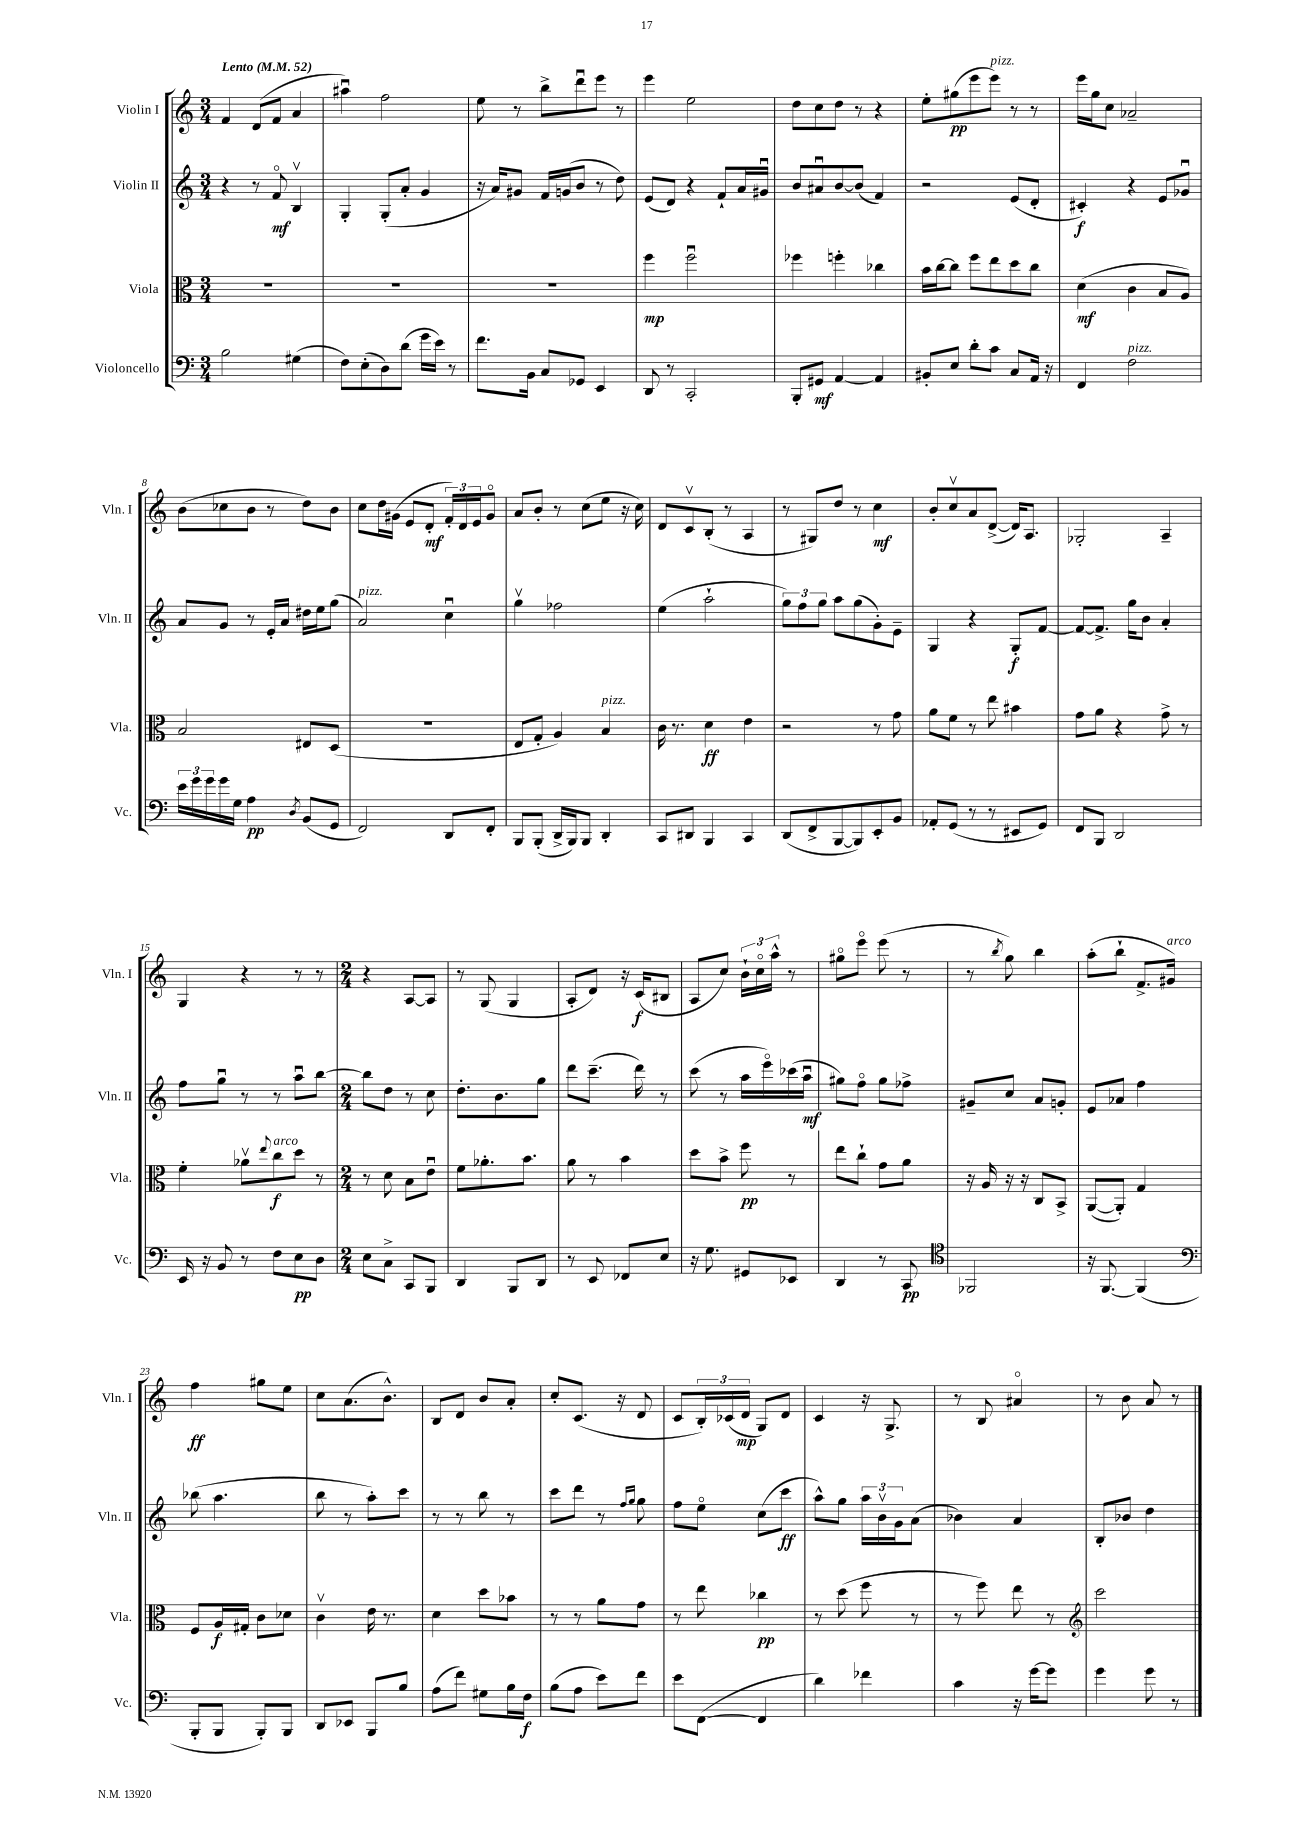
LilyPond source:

<<
\new StaffGroup <<
\new Staff = "s0" \with { instrumentName = "Violin I" shortInstrumentName = "Vln. I" } {
    \clef treble \key c \major \numericTimeSignature \time 3/4 \tempo "Lento" 4 = 52
    f'4 d'8( f'8 a'4 |
    ais''4\downbow) f''2 |
    e''8 r8 b''8-> d'''8\downbow e'''8 r8 |
    e'''4 e''2 |
    d''8 c''8 d''8 r8 r4 |
    e''8-. gis''8\pp( e'''8 e'''8^\markup { \italic "pizz." }) r8 r8 |
    e'''16 g''16 c''8 aes'2-- |
    b'8( ces''8 b'8 r8 d''8) b'8 |
    c''8 d''16 gis'16( e'8 d'8-.\mf \tuplet 3/2 { f'16-.) d'16 e'16 } gis'8\flageolet |
    a'8 b'8-. r8 c''8( e''8 r16 c''16) |
    d'8 c'8\upbow b8-.( r8 a4 |
    r8 gis8) d''8 r8 c''4\mf |
    b'8-. c''8\upbow a'8 d'8~->( d'16) a8. |
    ges2-. a4-- |
    g4 r4 r8 r8 |
    \numericTimeSignature \time 2/4 r4 a8~ a8 |
    r8 g8( g4 |
    a8-. d'8) r16 c'16\f( bis8 |
    a8 c''8) \tuplet 3/2 { b'16-! c''16\flageolet a''16-^ } r8 |
    gis''8\flageolet e'''8\flageolet e'''8( r8 |
    r8 \acciaccatura { b''8 } g''8) b''4 |
    a''8-.( b''8-! f'8.-> gis'16^\markup { \italic "arco" }) |
    f''4\ff gis''8 e''8 |
    c''8 a'8.( b'8.-^) |
    b8 d'8 b'8 a'8-. |
    c''8-. c'8.( r16 d'8 |
    c'8 \tuplet 3/2 { b16-.) ces'16( d'16\mp } g8) d'8 |
    c'4 r16 g8.-> |
    r8 b8 ais'4\flageolet |
    r8 b'8 a'8 r8 \bar "|." |
}
\new Staff = "s1" \with { instrumentName = "Violin II" shortInstrumentName = "Vln. II" } {
    \clef treble \key c \major \numericTimeSignature \time 3/4
    r4 r8 f'8\flageolet\mf b4\upbow |
    g4-. g8-.( a'8-. g'4 |
    r16 a'16) gis'8 f'16 g'16( b'8 r8 d''8) |
    e'8( d'8) r4 f'8-! a'16 gis'16\downbow |
    b'8 ais'8\downbow b'8~ b'8( f'4) |
    r2 e'8( d'8-. |
    cis'4-.\f) r4 e'8 ges'8\downbow |
    a'8 g'8 r8 e'16-. a'16 dis''16 e''16 g''8( |
    a'2^\markup { \italic "pizz." }) c''4\downbow |
    g''4\upbow fes''2 |
    e''4( a''2-! |
    \tuplet 3/2 { g''8) f''8 g''8 } a''8 g''8( g'8-.) e'8-- |
    g4 r4 g8-.\f f'8~ |
    f'8~ f'8.-> g''16 b'8 a'4-. |
    f''8 g''8\downbow r8 r8 a''8\downbow b''8~ |
    \numericTimeSignature \time 2/4 b''8 d''8 r8 c''8 |
    d''8.-. b'8. g''8 |
    d'''8 c'''8.--( d'''16) r8 |
    c'''8( r8 a''16 e'''16\flageolet) ces'''16( a''16\downbow\mf |
    gis''8) f''8\flageolet gis''8 fes''8-> |
    gis'8-- c''8 a'8 g'8-. |
    e'8 aes'8 f''4 |
    bes''8( a''4. |
    b''8 r8 a''8-.) c'''8 |
    r8 r8 b''8 r8 |
    c'''8 d'''8 r8 \grace { f''16 g''16 } g''8 |
    f''8 e''8\flageolet c''8( c'''8\ff |
    a''8-^) g''8 \tuplet 3/2 { a''16 b'16\upbow g'16 } a'8( |
    bes'4) a'4 |
    b8-. bes'8 d''4 \bar "|." |
}
\new Staff = "s2" \with { instrumentName = "Viola" shortInstrumentName = "Vla." } {
    \clef alto \key c \major \numericTimeSignature \time 3/4
    R2. |
    R2. |
    R2. |
    f''4\mp f''2\downbow |
    fes''4 f''4-. ces''4 |
    b'16 c''16~ c''8 f''8 e''8 d''8 c''8 |
    d'4\mf( c'4 b8 a8) |
    b2 eis8 d8( |
    R2. |
    e8 g8-. a4) b4^\markup { \italic "pizz." } |
    c'16 r8. d'4\ff e'4 |
    r2 r8 g'8 |
    a'8 f'8 r8 e''8 bis'4 |
    g'8 a'8 r4 g'8-> r8 |
    f'4-. aes'8\upbow \appoggiatura { e''8 } c''8\f^\markup { \italic "arco" } d''8 r8 |
    \numericTimeSignature \time 2/4 r8 d'8 b8 e'8\downbow |
    f'8 aes'8.-. b'8. |
    a'8 r8 b'4 |
    d''8 b'8-> f''8\pp r8 |
    e''8 c''8-! g'8 a'8 |
    r16 a16 r16 r16 c8 b,8-> |
    a,8~( a,8-.) g4 |
    f8 a16\f gis16-. c'8 des'8 |
    c'4\upbow e'16 r8. |
    d'4 d''8 bes'8 |
    r8 r8 a'8 g'8 |
    r8 e''8 ces''4\pp |
    r8 d''8( f''8 r8 |
    r8 f''8) e''8 r8 |
    \clef treble c'''2 \bar "|." |
}
\new Staff = "s3" \with { instrumentName = "Violoncello" shortInstrumentName = "Vc." } {
    \clef bass \key c \major \numericTimeSignature \time 3/4
    b2 gis4( |
    f8) e8-.( d8) d'8( g'16 e'16) r8 |
    f'8. b,16 c8 ges,8 e,4 |
    d,8 r8 c,2-. |
    b,,8-. gis,8\mf a,4~ a,4 |
    bis,8-. e8 d'8-. c'8 c8 a,16 r16 |
    f,4 f2^\markup { \italic "pizz." } |
    \tuplet 3/2 { e'16 g'16 g'16 } g'16 g16 a4\pp \acciaccatura { d8 } b,8( g,8 |
    f,2) d,8 f,8-. |
    b,,8 b,,8-.( d,16-> b,,16) b,,8 d,4-. |
    c,8 dis,8 b,,4 c,4 |
    d,8( f,8-> b,,8~ b,,8) e,8-. b,8 |
    aes,8-. g,8( r8 r8 eis,8 g,8) |
    f,8 b,,8 d,2 |
    e,16 r16 b,8 r8 f8 e8\pp d8 |
    \numericTimeSignature \time 2/4 e8 c8-> c,8 b,,8 |
    d,4 b,,8 d,8 |
    r8 e,8 fes,8 e8 |
    r16 g8. gis,8 ees,8 |
    d,4 r8 c,8\pp |
    \clef tenor fes,2 |
    r16 f,8.~ f,4( |
    \clef bass b,,8-. b,,8 b,,8-.) b,,8 |
    d,8 ees,8 b,,8 b8 |
    a8( f'8) gis8 b16 f16\f |
    b8( a8 e'8) f'8 |
    e'8 f,8~( f,4 |
    d'4) fes'4 |
    c'4 r16 g'16~ g'8 |
    g'4 g'8 r8 \bar "|." |
}
>>
>>
